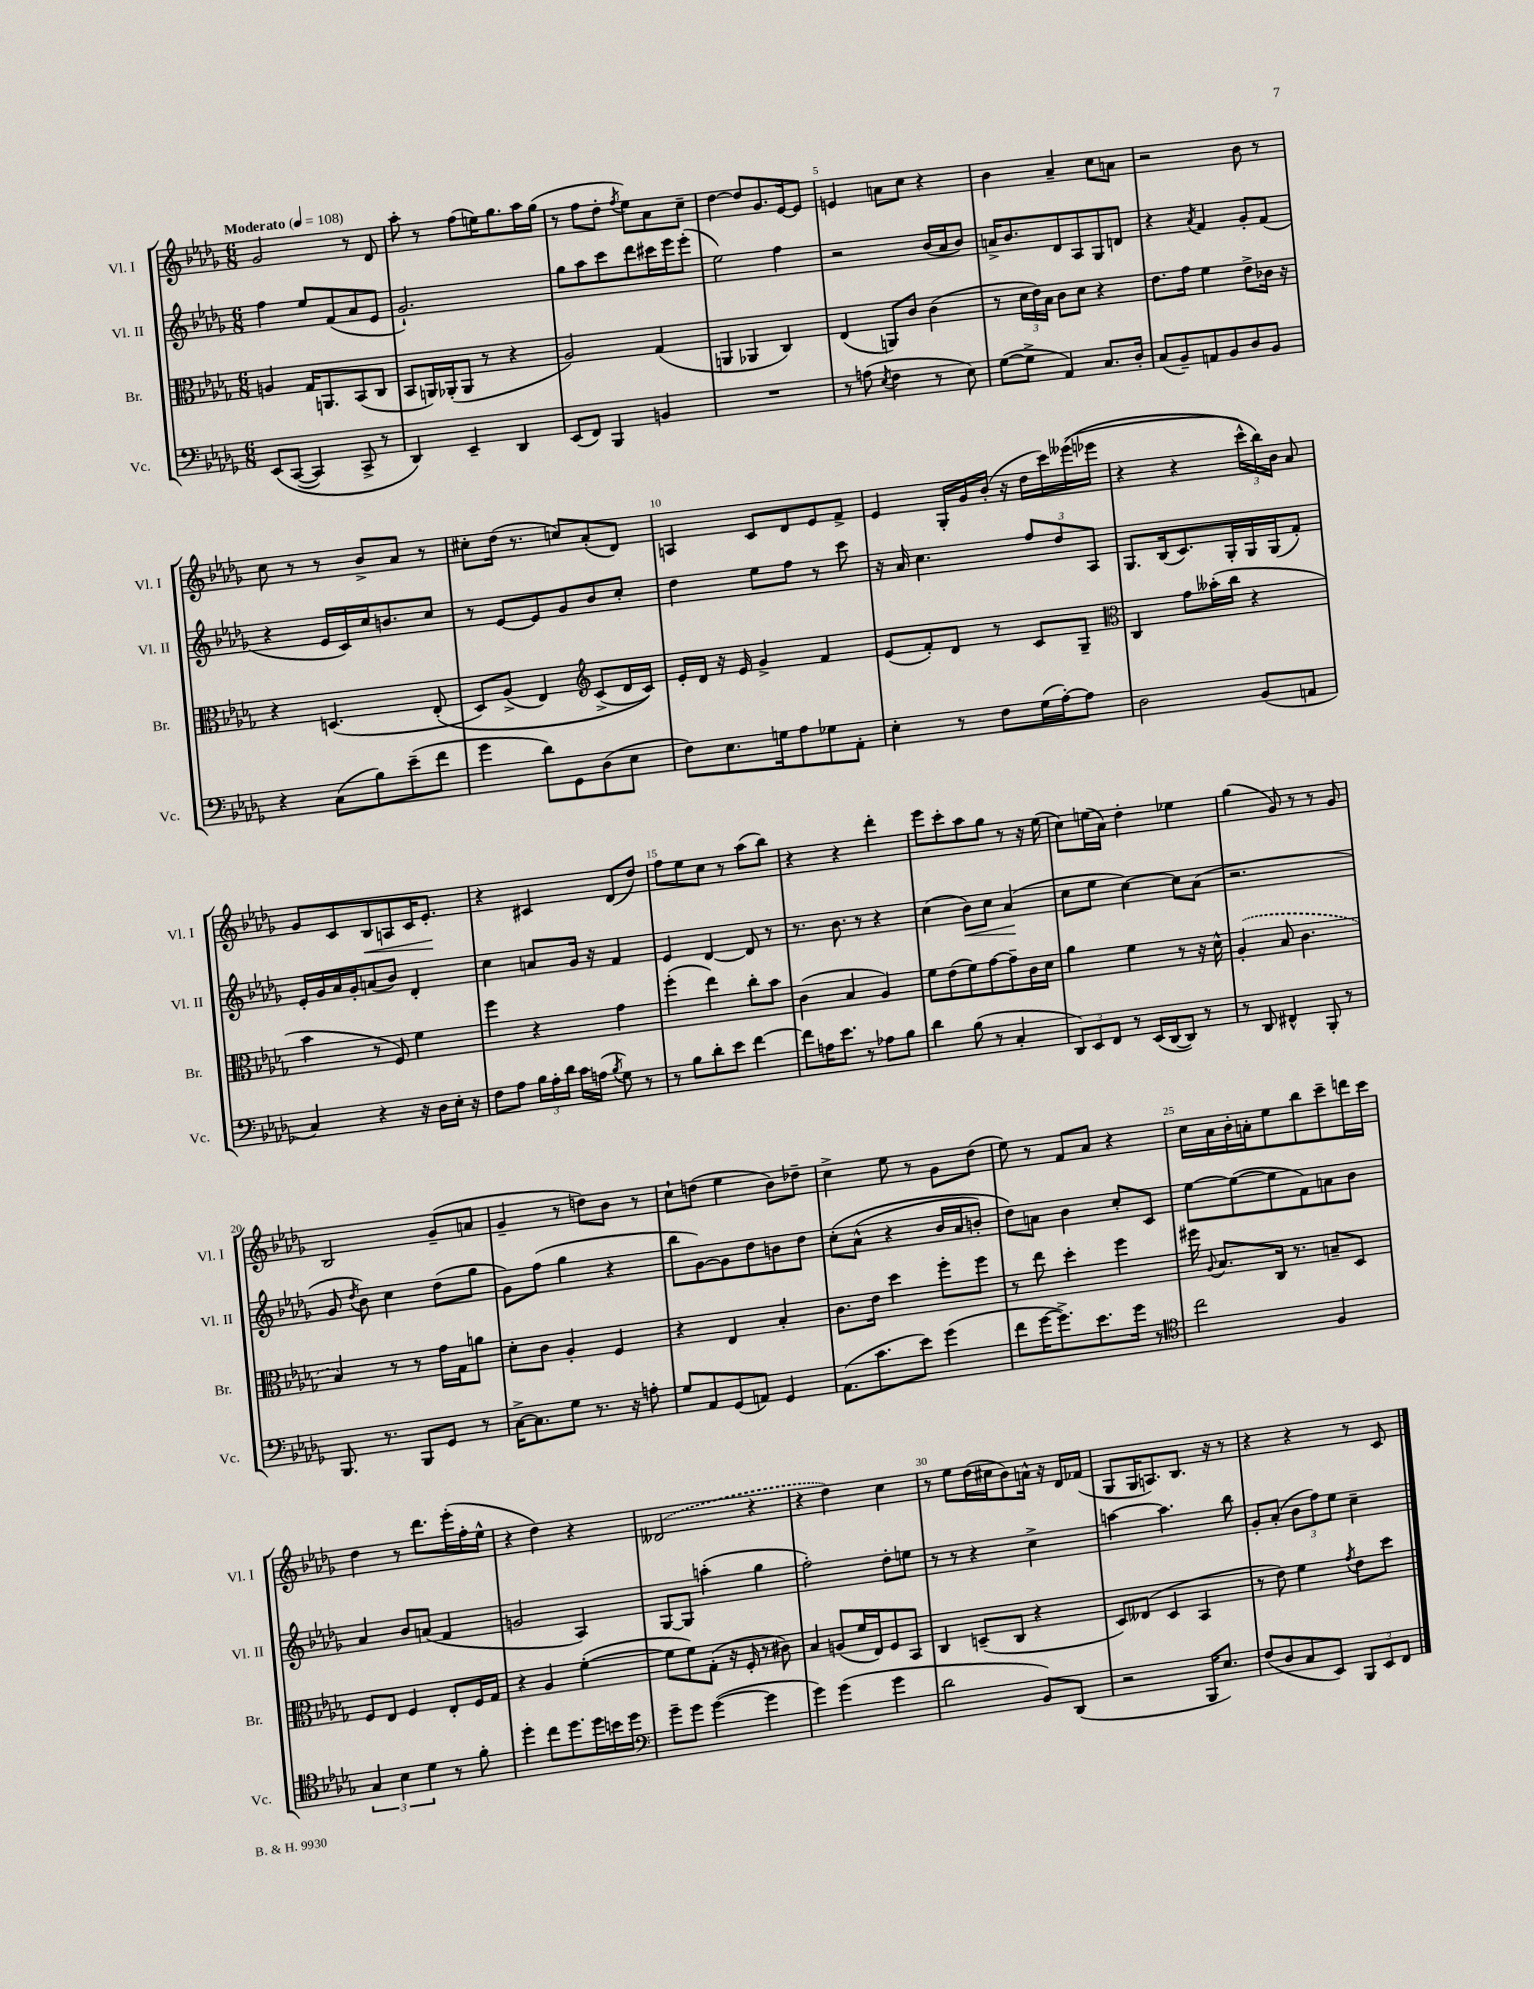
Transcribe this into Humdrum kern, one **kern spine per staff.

**kern	**kern	**kern	**kern
*staff4	*staff3	*staff2	*staff1
*clefF4	*clefC3	*clefG2	*clefG2
*k[b-e-a-d-g-]	*k[b-e-a-d-g-]	*k[b-e-a-d-g-]	*k[b-e-a-d-g-]
*M6/8	*M6/8	*M6/8	*M6/8
*MM108	*MM108	*MM108	*MM108
&(8EE-	4A	4ff	2g-
([8CC	.	.	.
4CC])	16G-	8ee-	.
.	8.AA	.	.
.	.	(8f	.
8CC^	(8BB-	8a-	8r
8r	8C	8e-	8d-
=	=	=	=
4DD-&)	8BB-	2.g-`)	8aa-'
.	16AA)	.	8r
.	(16AA-'	.	.
4EE-~	8AA-	.	(8ff
.	8r	.	16ee)
.	.	.	8.gg-
4DD-	4r	.	.
.	.	.	16aa-
.	.	.	(16gg-
=	=	=	=
(8EE-	2A-)	8gg-	8r
8FF)	.	8aa-	8ff
4BBB-	.	8ccc	8dd-'
.	.	.	8qff
.	.	8ddd-	8ee-)
4BB	(4G-	16ccc#	8a-
.	.	16eee-	.
.	.	(8eee-'	8cc~
=	=	=	=
2.r	4AA	2ee-)	[4dd-
.	4AA-	.	8dd-]
.	.	.	8.g-
.	4C)	4ff	.
.	.	.	[16e-
.	.	.	8e-]
=	=	=	=
8r	(4E-	2r	4e
(8A	.	.	.
8qE-	.	.	.
4F	8AA)	.	8a
.	8c	.	8cc
8r	(4c	(16b-	4r
.	.	16a-	.
8E-)	.	8b-)	.
=	=	=	=
([8G-	8r	16a^	4b-
.	.	8.b-	.
8G-^]	24d-	.	.
.	24e-)	.	.
.	24B-	.	.
4AA-)	8c	8d-	4a-~
.	8d-	8A-	.
8.C	4r	8G-	8cc
.	.	8d	8a
16D-'	.	.	.
=	=	=	=
(8C	8.e-	4r	2r
8BB-~)	.	.	.
.	16g-	.	.
.	.	8qa-	.
8AA	4f	4f	.
8BB-	.	.	.
8D-	8e-^	8g-'	8b-
8BB-	16c-	(8f	8r
.	16r	.	.
=	=	=	=
4r	4r	4r	8cc
.	.	.	8r
(8C	(4.D	16e-	8r
.	.	16c)	.
8B-)	.	16cc	8b-^
.	.	8.b	.
(8e-~	.	.	8a-
8f	&(8E-'	8cc	8r
=	=	=	=
4g-	8D-)	8r	8cc#'
.	(8A-^	[8e-	(16dd-
.	.	.	8.r
8d-)	4E-)	8e-]	.
8GG-	.	8g-	8cc)
*	*clefG2	*	*
(8D-	(8c^	8b-	(8a-'
8E-	16d-	8cc'	8d-)
.	16c)&)	.	.
=	=	=	=
8F)	16e-'	4dd-	4A
.	16d-	.	.
8.E-	16r	.	.
.	16e-	.	.
.	4g-^	8ee-	8c
16G	.	.	.
8A-	.	8ff	8d-
8G-	4f	8r	8e-
8AA-'	.	8ccc	8f^
=	=	=	=
4E-'	(8e-	16r	4e-
.	.	16a-	.
.	8f')	4.cc	.
8r	8d-	.	16G-'
.	.	.	16g-
8F	8r	.	(16b-'
.	.	.	16r
(16G-	8c	12ff	16dd-
[16A-')	.	.	16ccc)
.	.	12dd-	.
8A-]	8G-~	.	&((16eee--
.	.	12A-	.
.	.	.	16eee-
=	=	=	=
*	*clefC3	*	*
2D-	4C	8.G-	4r
.	.	(16B-	.
.	8g-	8.c)	4r
.	(16b--'	.	.
.	16cc	16G-'	.
(8BB-	4r	16G-	24ccc^^)
.	.	.	24bb-&)
.	.	(16G-	.
.	.	.	24b-
8AA	.	8f')	8a-
=	=	=	=
4C)	4b-	16e-'	8g-
.	.	16g-	.
.	.	16a-	8c
.	.	16g-'	.
4r	8r	(8a	8B-
.	8F)	8b-)	8A
16r	4f	4d-'	16c
16D-	.	.	8.e-'
16E-'	.	.	.
16r	.	.	.
=	=	=	=
8F	4ff	4cc	4r
8A-	.	.	.
24B-	4r	8a	4c#
24A-'	.	.	.
24d-	.	.	.
16c	.	16g-	.
(16A	.	16r	.
8qB-	.	.	.
8G-)	4g-	4f	(8d-
8r	.	.	8dd-)
=	=	=	=
8r	(4ff'	4e-	8ff
8B-	.	.	8ee-
8d-'	4ee-)	[4d-	8cc
8e-	.	.	8r
[4f	8cc'	8d-]	(8aa-
.	8b-	8r	8bb-)
=	=	=	=
8f]	(4c	8.r	4r
16A	.	.	.
8.e-	.	8.b-	.
.	4B-	.	4r
8r	.	8r	.
8A-	4A-)	4r	4ddd-'
8B-	.	.	.
=	=	=	=
4d-	8f	(4cc	8eee-
.	(8e-	.	8ccc'
(8B-	8f)	8b-)	8aa-
8r	[8g-	8cc	8gg-
4C'	8g-~]	(4a-	8r
.	16c	.	16r
.	16d-	.	(16ee-
=	=	=	=
12DD-)	4a-	8cc	8cc)
12EE-	.	.	.
.	.	8ee-	(16ee
12FF	.	.	.
.	.	.	16a-)
8r	4f	[4cc)	4dd-'
(16EE-	.	.	.
[16DD-	.	.	.
8DD-])	8r	8cc]	4ee-
8r	16r	(8a-	.
.	16d-^^	.	.
=	=	=	=
8r	(4A-'	2.r	(4gg-
8DD-	.	.	.
4FF#^^	8B-	.	8g-)
.	4.c	.	8r
8BBB-'	.	.	8r
8r	.	.	8g-
=	=	=	=
8.BBB-	4B-)	8g-	2B-
.	.	8qdd-	.
.	.	8b-)	.
8.r	.	.	.
.	8r	4cc	.
8BBB-	8r	.	.
8GG-	16g-	(8dd-	(8g-~
.	16G-	.	.
8r	8a	8gg-	8a
=	=	=	=
[16C^	8d-'	8g-)	4g-~
8.C]	.	.	.
.	8c	(8ff	.
8G-	4A-'	4gg-	8r
8.r	.	.	8dd)
.	4F	4r	8b-
16r	.	.	.
8A'	.	.	8r
=	=	=	=
8G-	4r	8bb-	8cc`
8AA-	.	[8g-)	(8dd
(8GG-	4E-	8g-]	4ee-
8AA)	.	8dd-	.
4GG-	4B-'	8b	8b-)
.	.	8dd-	8dd-~
=	=	=	=
(8.AA-	8.c	&(8cc'	4cc^
.	.	(8a-^^	.
8.c	16e-	.	.
.	4dd-	4r	8ee-
8e-)	.	.	8r
(4g-	8ff'	16b-	8g-
.	.	16a-	.
.	8ff	8b')	(8dd-
=	=	=	=
8f	8r	8dd-&)	8ee-)
[16g-	8ee-	8a	8r
8.g-^])	.	.	.
.	4dd-'	4b-	8f
8.e-	.	.	8a-
.	4ff	8cc'	4r
16g-	.	.	.
8r	.	8c	.
=	=	=	=
*clefC4	*	*	*
2cc	16ff#	[8ee-	16cc
.	8qqA-	.	.
.	8.B-	.	16a-
.	.	(8ee-_	16b-'
.	.	.	16a'
.	16C	8ee-]	8ee-
.	8.r	.	.
.	.	8f)	8bb-
4F	8B~	8a	8ccc~
.	8D-	8b-	16ddd
.	.	.	16ccc
=	=	=	=
6G-	8F	4a-	4dd-
.	8E-	.	.
6B-	.	.	.
.	4F	8b-	8r
6d-	.	.	.
.	.	(8a	8.ddd-
8r	8E-'	4f	.
.	.	.	(16eee-'
8f'	16F	.	16ff'
.	16G-	.	16ee-^^
=	=	=	=
4dd-'	4r	2g	4r
8cc	4A-	.	4dd-)
8.dd-	.	.	.
.	([4f'	4A-)	4r
16dd-	.	.	.
16b	.	.	.
16dd-	.	.	.
=	=	=	=
*clefF4	*	*	*
8g-~	8f]	[8G-	(2d--
8g-	8f)	8G-]	.
([4g-	(8G-'	(4aa'	.
.	16r	.	.
.	16F'	.	.
4g-]	8r	4gg-	4r
.	8c#)	.	.
=	=	=	=
4g-)	4B-	2ff')	4r
(4g-	(8A	.	4dd-)
.	16f	.	.
.	16E-)	.	.
4g-	8F	8dd-'	4cc
.	8BB-	8ee	.
=	=	=	=
2d-	4C	8r	8r
.	.	8r	8ee-
.	(8D~	4r	(16dd-
.	.	.	16cc#
.	8C	.	8b-)
8BB-)	4r	4cc^	16a^^
.	.	.	16r
(8DD-	.	.	16d-
.	.	.	(16f-
=	=	=	=
2r	8D-)	[4aa	8G-
.	(8E--	.	16G-
.	.	.	8.A)
.	4D-	4.aa]	.
.	.	.	8.B-
16BBB-	4BB-	.	.
8.E-)	.	.	16r
.	.	8bb-	8r
=	=	=	=
(8F	8r	8g-'	4r
8D-	8e-)	(8a-'	.
8C	4f	12b-	4r
.	.	12ff)	.
8EE-)	.	.	.
.	.	12ee-	.
.	8qg-	.	.
12BBB-	8e-	4cc~	8r
12EE-	.	.	.
.	8dd-	.	8c
12FF	.	.	.
==	==	==	==
*-	*-	*-	*-
